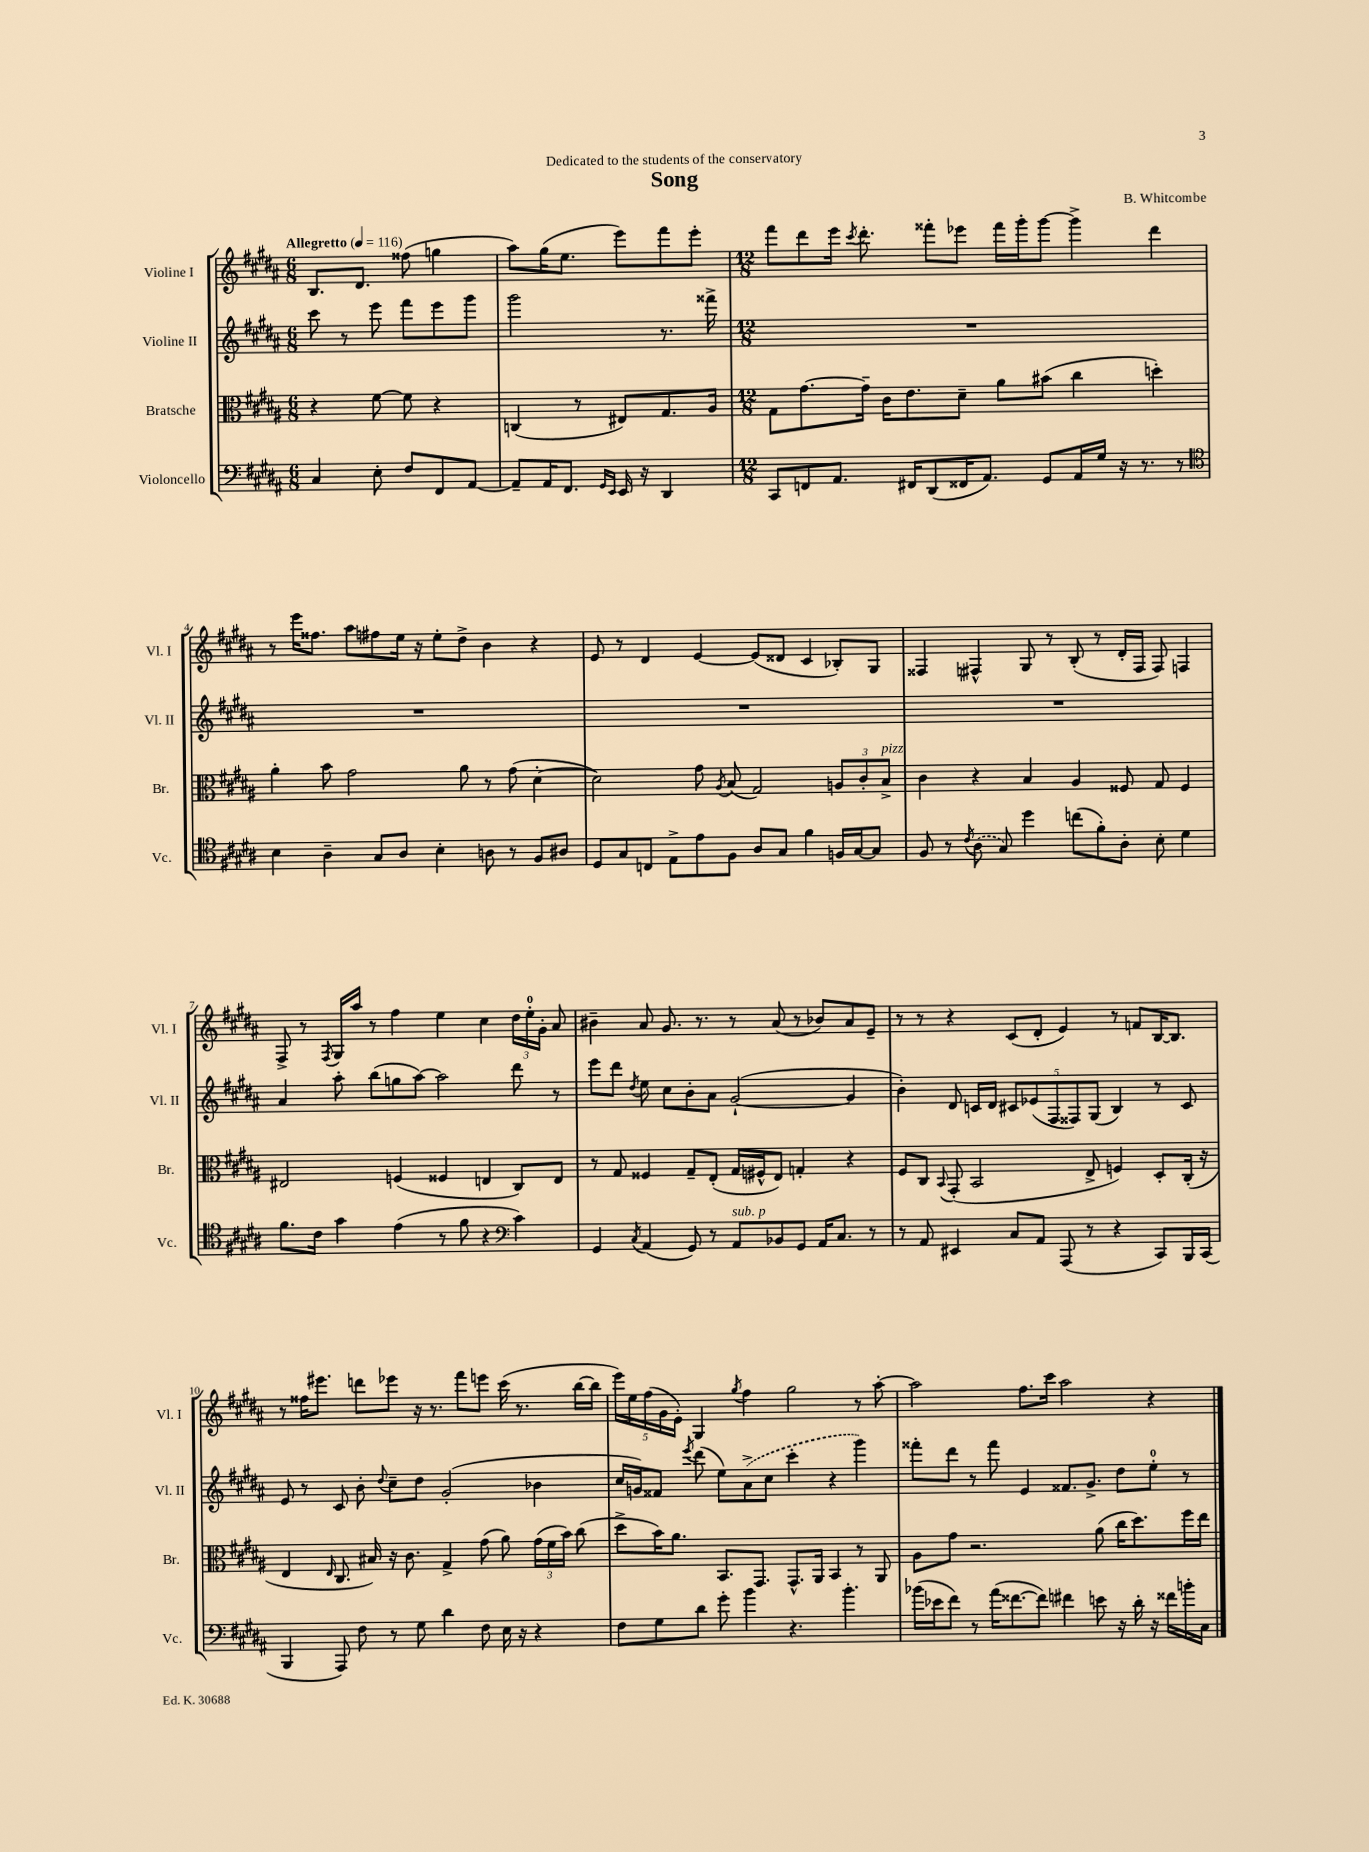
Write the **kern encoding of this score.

**kern	**kern	**kern	**kern
*staff4	*staff3	*staff2	*staff1
*clefF4	*clefC3	*clefG2	*clefG2
*k[f#c#g#d#a#]	*k[f#c#g#d#a#]	*k[f#c#g#d#a#]	*k[f#c#g#d#a#]
*M6/8	*M6/8	*M6/8	*M6/8
*MM116	*MM116	*MM116	*MM116
4C#	4r	8ccc#	8.B
.	.	8r	.
.	.	.	8.d#
8E'	[8f#	8eee	.
8F#	8f#]	8fff#	(8ff##
8FF#	4r	8eee	4gg
[8AA#	.	8ggg#	.
=	=	=	=
8AA#~]	(4C	2ggg#	8aa#)
16AA#	.	.	(16gg#
8.FF#	.	.	8.ee
.	8r	.	.
16qqGG#	.	.	.
16qqEE	.	.	.
16EE	8E#)	.	8eee)
16r	.	.	.
4DD#	8.G#	8.r	8fff#
.	.	.	8eee'
.	16A#	16fff##^	.
=	=	=	=
*M12/8	*M12/8	*M12/8	*M12/8
8CC#	8G#	1.r	8fff#
8FF	[8.g#	.	8ddd#
8.AA#	.	.	16eee
.	.	.	8qccc#
.	16g#~]	.	8.ddd#'
.	16c#	.	.
16FF#	8.e	.	.
(8DD#	.	.	8fff##'
16FF##	8d#~	.	8eee-
8.AA#)	.	.	.
.	8a#	.	16fff##
.	.	.	16ggg#'
8GG#	(8b#	.	[8ggg#
16AA#	4cc#	.	4ggg#^]
16G#	.	.	.
16r	.	.	.
8.r	.	.	.
.	4dd')	.	4ddd#
8r	.	.	.
=	=	=	=
*clefC4	*	*	*
4B	4a#'	1.r	8r
.	.	.	16eee
.	.	.	8.ff##
4A#~	8b	.	.
.	2g#	.	8aa#
8G#	.	.	8ff#
8A#	.	.	16ee
.	.	.	16r
4B'	.	.	8ee'
.	8a#	.	8dd#^
8A	8r	.	4b
8r	(8g#	.	.
8F#	[4d#'	.	4r
8A#	.	.	.
=	=	=	=
8D#	2d#])	1.r	8e
8G#	.	.	8r
8C	.	.	4d#
8E^	.	.	.
8e	8g#	.	[4e
.	8qA#	.	.
8F#	(8B	.	.
8A#	2G#)	.	(8e]
8G#	.	.	8d##
4f#	.	.	4c#
16F	12A	.	8B-')
[16G#	.	.	.
.	12c#'	.	.
8G#]	.	.	8G#
.	12B^	.	.
=	=	=	=
8F#	4c#	1.r	4F##
8r	.	.	.
8qc#	.	.	.
(8A#	4r	.	4F#^^
8G#)	.	.	.
4dd#	4B	.	8G#
.	.	.	8r
(8cc	4A#	.	(8B'
8f#')	.	.	8r
8A#'	8F##	.	16d#'
.	.	.	16F#
8B'	8G#	.	8F#)
4d#	4F##	.	4F
=	=	=	=
8.f#	2E#	4a#	8F#^
.	.	.	8r
16c#	.	.	.
.	.	.	8qF#
4g#	.	8aa#'	16G#
.	.	.	16aa#
.	.	(8bb	8r
(4e	(4F	8gg	4ff#
.	.	[8aa#)	.
8r	4F##	2aa#]	4ee
8f#	.	.	.
4r	4E	.	4cc#
*clefF4	*	*	*
4c#)	8C#)	8ddd#	24dd#
.	.	.	24ee'
.	.	.	24g#'
.	8E	8r	8a#
=	=	=	=
4GG#	8r	8eee	4b#~
.	8G#	8ddd#	.
8qC#	.	8qdd#	.
(4AA#	4F##	8ee	8a#
.	.	8cc#	8.g#
8GG#)	8G#~	8b'	.
.	.	.	8.r
8r	(8E'	8a#	.
8AA#	16G#	([2g#`	8r
.	16F#^^	.	.
8BB-	8E)	.	(8a#
8GG#	4G'	.	8r
16AA#	.	.	8b-)
8.C#	.	.	.
.	4r	4g#]	8a#
8r	.	.	8e~
=	=	=	=
8r	8F#	4b')	8r
8AA#	8C#	.	8r
.	8qqBB	.	.
4EE#	(8GG#'	8d#	4r
.	2BB	16c	.
.	.	16d#	.
8C#	.	10c#	(8c#
.	.	(10e-	.
8AA#	.	.	8d#'
.	.	10F#	.
(8AAA#	.	.	4e)
.	.	10F##)	.
8r	8E^	.	.
.	.	(10G#	.
4r	4F)	4B)	8r
.	.	.	8f
8CC#)	8D#'	8r	[16B
.	.	.	8.B]
16BBB	(16C#'	8c#	.
(16CC#	16r	.	.
=	=	=	=
4BBB	4E	8e	8r
.	.	8r	16ff##
.	.	.	8.eee#
.	16qqE	.	.
8AAA#)	8.C#	8c#	.
8F#	.	8b'	8ddd
.	16B#)	.	.
.	.	8qqdd#	.
8r	16r	8cc#~	8eee-
.	8.c#	.	.
8G#	.	8dd#	16r
.	.	.	8.r
4d#	4G#^	(2g#'	.
.	.	.	8fff#
8F#	(8g#	.	8eee
16E	8a#)	.	(16ccc#
16r	.	.	8.r
4r	(24g#	4b-	.
.	24f#	.	.
.	24b)	.	.
.	(8cc#	.	[16bb
.	.	.	16bb]
=	=	=	=
8F#	8dd#^	16cc#	20eee)
.	.	.	20ee
.	.	16g)	.
.	.	.	(20ff#
8G#	16b)	8f##	.
.	.	.	20g#
.	8.a#	.	.
.	.	.	20e')
.	.	8qeee	.
8d#	.	(8ddd#	4G#
8g#'	8.BB	8ee)	.
.	.	.	8qgg#
4b	.	(8a#^	4ff#
.	8.GG#	.	.
.	.	8cc#	.
4.r	8.GG#^^	4ccc#'	2gg#
.	16AA#	.	.
.	4BB	4r	.
4.b'	.	.	.
.	8r	4ggg#)	8r
.	8AA#	.	[8aa#'
=	=	=	=
(16b-	8A#	8fff##'	2aa#]
16e-	.	.	.
8f#)	8g#	8ddd#	.
8r	2.r	8r	.
(16a#	.	8fff##	.
[8.f##	.	.	.
.	.	4e	8.ff#
8f##])	.	.	.
.	.	.	16ccc#
4f#	.	8.f##	2aa#
.	.	8.g#^	.
8e	(8a#	.	.
16r	16cc#	8dd#	.
16d#'	8.dd#)	.	.
16r	.	8ee'	4r
16f##	.	.	.
16b'	16ff#	8r	.
16C#	16ee	.	.
==	==	==	==
*-	*-	*-	*-
